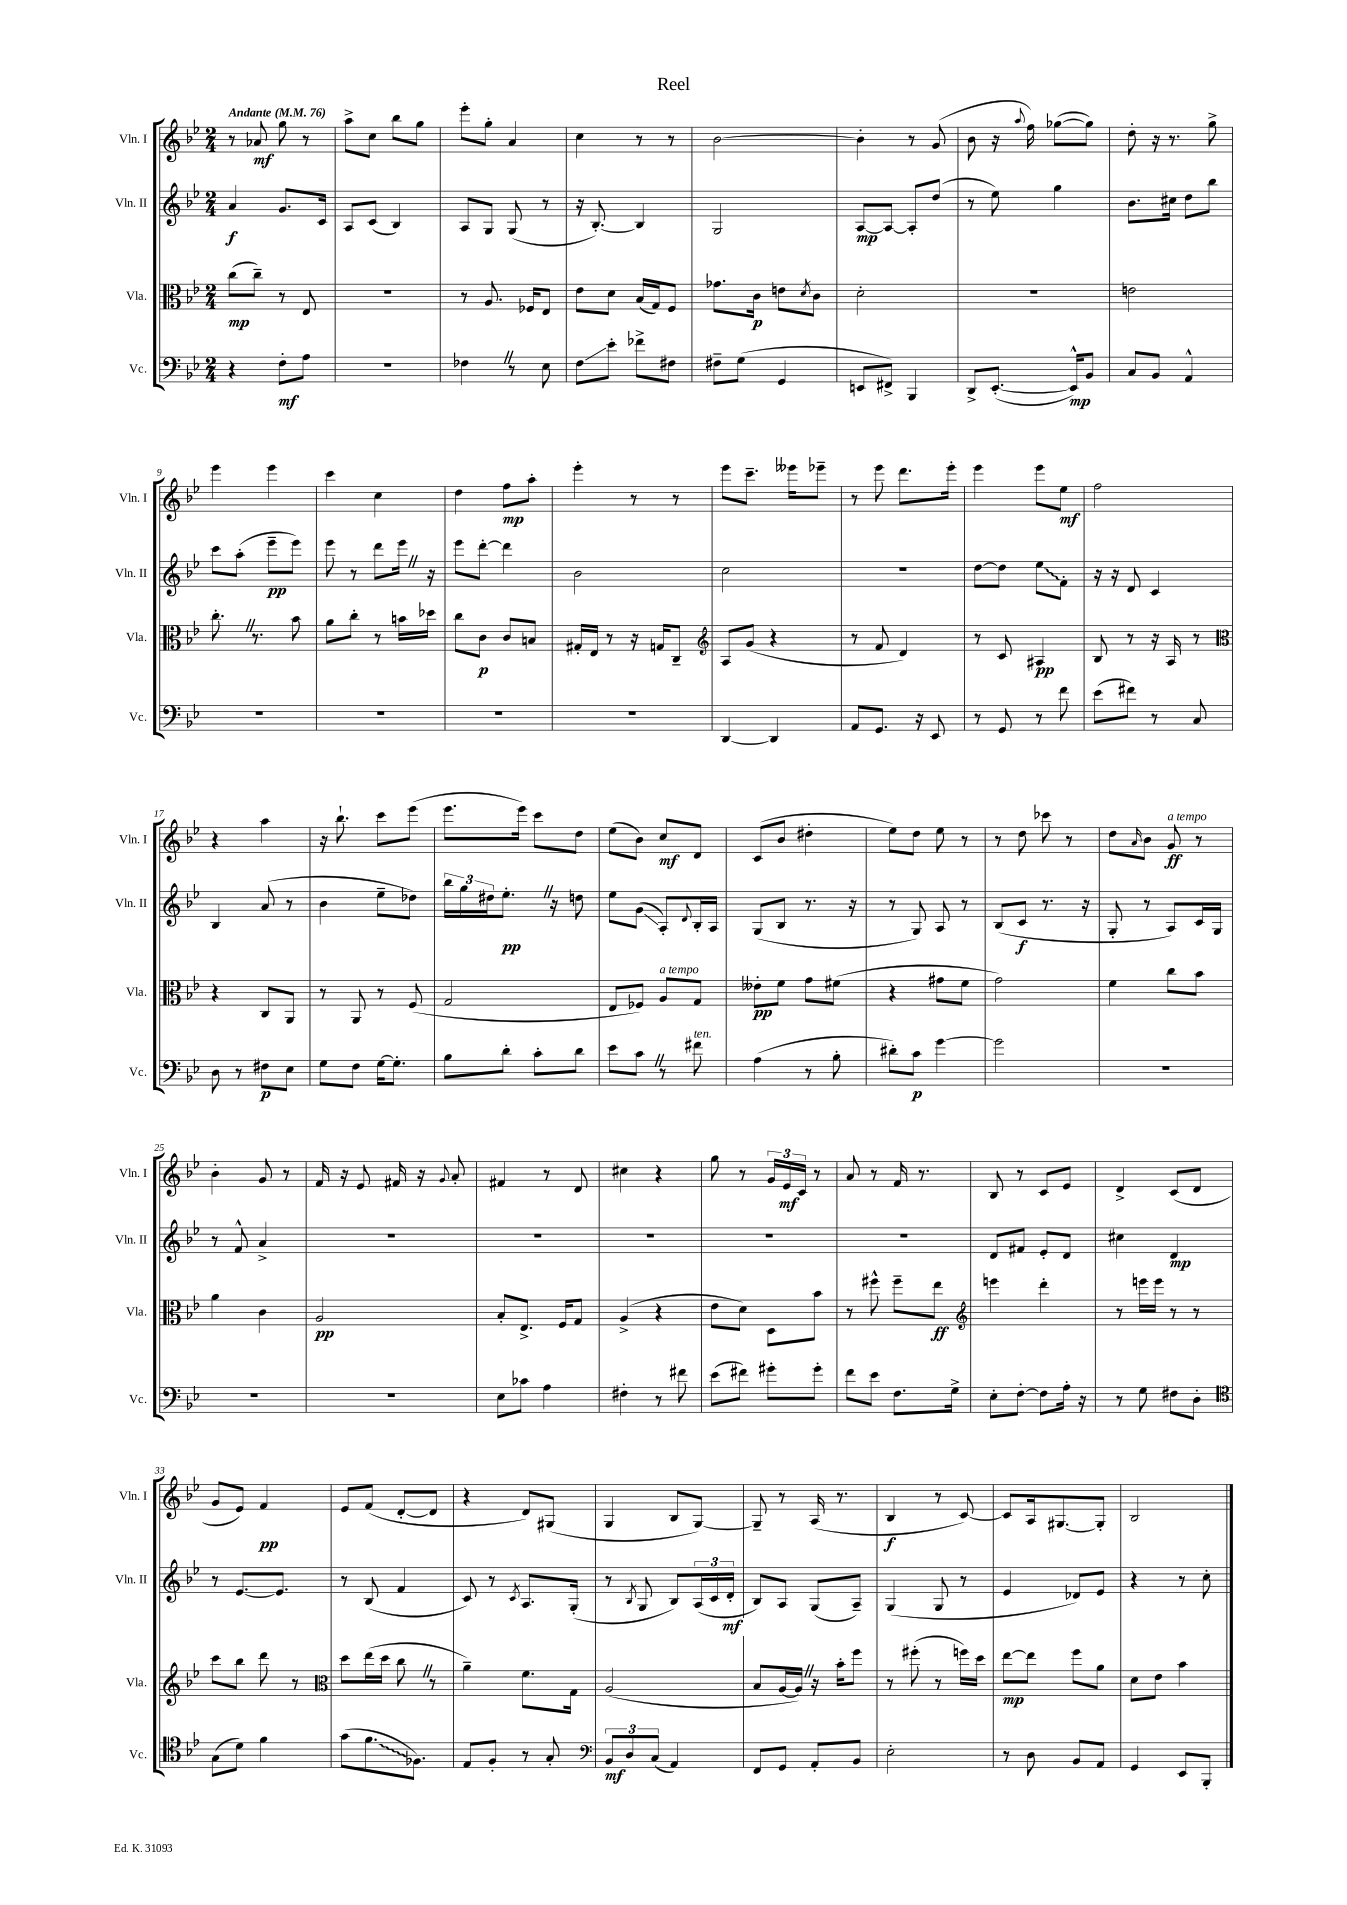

**kern	**kern	**kern	**kern
*staff4	*staff3	*staff2	*staff1
*clefF4	*clefC3	*clefG2	*clefG2
*k[b-e-]	*k[b-e-]	*k[b-e-]	*k[b-e-]
*M2/4	*M2/4	*M2/4	*M2/4
*MM76	*MM76	*MM76	*MM76
4r	(8cc	4a	8r
.	8cc~)	.	8a-
8F'	8r	8.g	8gg
8A	8E-	.	8r
.	.	16c	.
=	=	=	=
2r	2r	8A	8aa^
.	.	(8c	8cc
.	.	4B-)	8bb-
.	.	.	8gg
=	=	=	=
4F-	8r	8A	8eee-'
.	8.A	8G	8gg'
8r	.	(8G	4a
.	16F-	.	.
8E-	8E-	8r	.
=	=	=	=
8F	8e-	16r	4cc
.	.	[8.B-')	.
8e-'	8d	.	.
8f-^	(16B-	4B-]	8r
.	16G)	.	.
8F#	8F	.	8r
=	=	=	=
8F#~	8.g-	2G	[2b-
(8G	.	.	.
.	16c	.	.
4GG	8e	.	.
.	8qd	.	.
.	8c	.	.
=	=	=	=
8EE	2d'	[8A	4b-']
8FF#^)	.	8A_	.
4BBB-	.	8A']	8r
.	.	(8dd	(8g
=	=	=	=
8DD^	2r	8r	8b-
([8.EE-'	.	8ee-)	16r
.	.	.	8qqaa
.	.	.	16ff)
.	.	4gg	([8gg-
16EE-^^])	.	.	.
8BB-	.	.	8gg-])
=	=	=	=
8C	2e	8.b-	8dd'
8BB-	.	.	16r
.	.	16cc#	8.r
4AA^^	.	8dd	.
.	.	8bb-	8gg^
=	=	=	=
2r	8.cc'	8ccc	4eee-
.	.	(8aa'	.
.	8.r	.	.
.	.	8eee-~	4eee-
.	8b-	8eee-)	.
=	=	=	=
2r	8a	8eee-	4ccc
.	8cc'	8r	.
.	8r	8ddd	4cc
.	16b	16eee-	.
.	16dd-	16r	.
=	=	=	=
2r	8cc	8eee-	4dd
.	8c	[8ddd'	.
.	8c	4ddd]	8ff
.	8B	.	8aa'
=	=	=	=
2r	16G#'	2b-	4eee-'
.	16E-	.	.
.	8r	.	.
.	16r	.	8r
.	16G	.	.
.	8C~	.	8r
=	=	=	=
*	*clefG2	*	*
[4DD	8A	2cc	8eee-
.	(8g	.	8.ccc~
4DD]	4r	.	.
.	.	.	16eee--
.	.	.	8eee-~
=	=	=	=
8AA	8r	2r	8r
8.GG	8f	.	8eee-
.	4d)	.	8.ddd
16r	.	.	.
8EE-	.	.	.
.	.	.	16eee-'
=	=	=	=
8r	8r	[8dd	4eee-
8GG	8c	8dd]	.
8r	4A#	8ee-	8eee-
8f	.	8f'	8ee-
=	=	=	=
(8e-	8B-	16r	2ff
.	.	16r	.
8f#)	8r	8d	.
8r	16r	4c	.
.	16A	.	.
8C	8r	.	.
=	=	=	=
*	*clefC3	*	*
8D	4r	4B-	4r
8r	.	.	.
8F#	8C	(8a	4aa
8E-	8AA	8r	.
=	=	=	=
8G	8r	4b-	16r
.	.	.	8.bb-`
8F	8AA	.	.
[16G	8r	8ee-~	8ccc
8.G']	.	.	.
.	(8F	8dd-)	(8eee-
=	=	=	=
8B-	2G	24bb-	8.eee-
.	.	24gg	.
.	.	24dd#	.
8d'	.	8.ee-'	.
.	.	.	16eee-)
8c'	.	.	8ccc
.	.	16r	.
8d	.	8dd	8dd
=	=	=	=
8e-	8E-	8ee-	(8ee-
8c	8F-)	(8g	8b-)
8r	8A	8A')	8cc
.	.	8qqd	.
8f#	8G	16B-'	8d
.	.	16A	.
=	=	=	=
(4A	8e--'	(8G	(8c
.	8f	8B-	8b-
8r	8g	8.r	4dd#'
8B-'	(8f#	.	.
.	.	16r	.
=	=	=	=
8d#')	4r	8r	8ee-)
8c	.	8G)	8dd
[4g	8g#	8A	8ee-
.	8f	8r	8r
=	=	=	=
2g]	2g)	(8B-	8r
.	.	8c	8dd
.	.	8.r	8ccc-
.	.	.	8r
.	.	16r	.
=	=	=	=
2r	4f	8G'	8dd
.	.	.	16qqa
.	.	8r	8b-
.	8cc	8A)	8g
.	8b-	16c	8r
.	.	16G	.
=	=	=	=
2r	4a	8r	4b-'
.	.	8f^^	.
.	4c	4a^	8g
.	.	.	8r
=	=	=	=
2r	2A	2r	16f
.	.	.	16r
.	.	.	8e-
.	.	.	16f#
.	.	.	16r
.	.	.	8qqg
.	.	.	8a'
=	=	=	=
8E-	8B-'	2r	4f#
8c-	8.E-^	.	.
4A	.	.	8r
.	16F	.	.
.	8G	.	8d
=	=	=	=
4F#'	(4A^	2r	4cc#
8r	4r	.	4r
8f#	.	.	.
=	=	=	=
(8e-	8e-	2r	8gg
8f#)	8d)	.	8r
8g#'	8D	.	24g
.	.	.	24e-
.	.	.	24c
8g#'	8b-	.	8r
=	=	=	=
8f	8r	2r	8a
8e-	8ff#^^	.	8r
8.F	8ff#~	.	16f
.	.	.	8.r
.	8ee-	.	.
16G^	.	.	.
=	=	=	=
*	*clefG2	*	*
8E-'	4eee	8d	8B-
[8F'	.	8f#	8r
8F]	4ddd'	8e-'	8c
16A'	.	8d	8e-
16r	.	.	.
=	=	=	=
8r	8r	4cc#	4d^
8G	16eee	.	.
.	16eee	.	.
8F#	8r	4d	(8c
8D'	8r	.	8d
=	=	=	=
*clefC4	*	*	*
(8G	8ccc	8r	8g
8d)	8bb-	[8.e-	8e-)
4f	8ddd	.	4f
.	.	8.e-]	.
.	8r	.	.
=	=	=	=
*	*clefC3	*	*
(8g	8dd	8r	8e-
8.f	(16ee-	(8B-	(8f
.	16dd	.	.
.	8cc	4f	[8d'
8.F-)	.	.	.
.	8r	.	8d]
=	=	=	=
8E-	4a~)	8c)	4r
8F'	.	8r	.
.	.	8qc	.
8r	8.f	8.A	8d)
8G'	.	.	(8G#
.	16G	(16G'	.
=	=	=	=
*clefF4	*	*	*
12BB-	(2A	8r	4G
12D	.	.	.
.	.	8qB-	.
.	.	8G	.
(12C	.	.	.
4AA)	.	8B-)	8B-
.	.	(24A	[8G)
.	.	24c	.
.	.	24d'	.
=	=	=	=
8FF	8B-	8B-)	8G~]
8GG	[16A	8A	8r
.	16A])	.	.
8AA'	16r	(8G	(16A
.	16b-'	.	8.r
8BB-	8ff	8A~)	.
=	=	=	=
2E-'	8r	(4G	4B-
.	(8ff#'	.	.
.	8r	8G	8r
.	16ff)	8r	[8c)
.	16dd	.	.
=	=	=	=
8r	[8ee-	4e-	8c]
8D	8ee-]	.	16A
.	.	.	[8.G#
8BB-	8ff	8d-)	.
8AA	8a	8e-	8G#']
=	=	=	=
4GG	8d	4r	2B-
.	8e-	.	.
8EE-	4b-	8r	.
8BBB-'	.	8cc'	.
==	==	==	==
*-	*-	*-	*-
